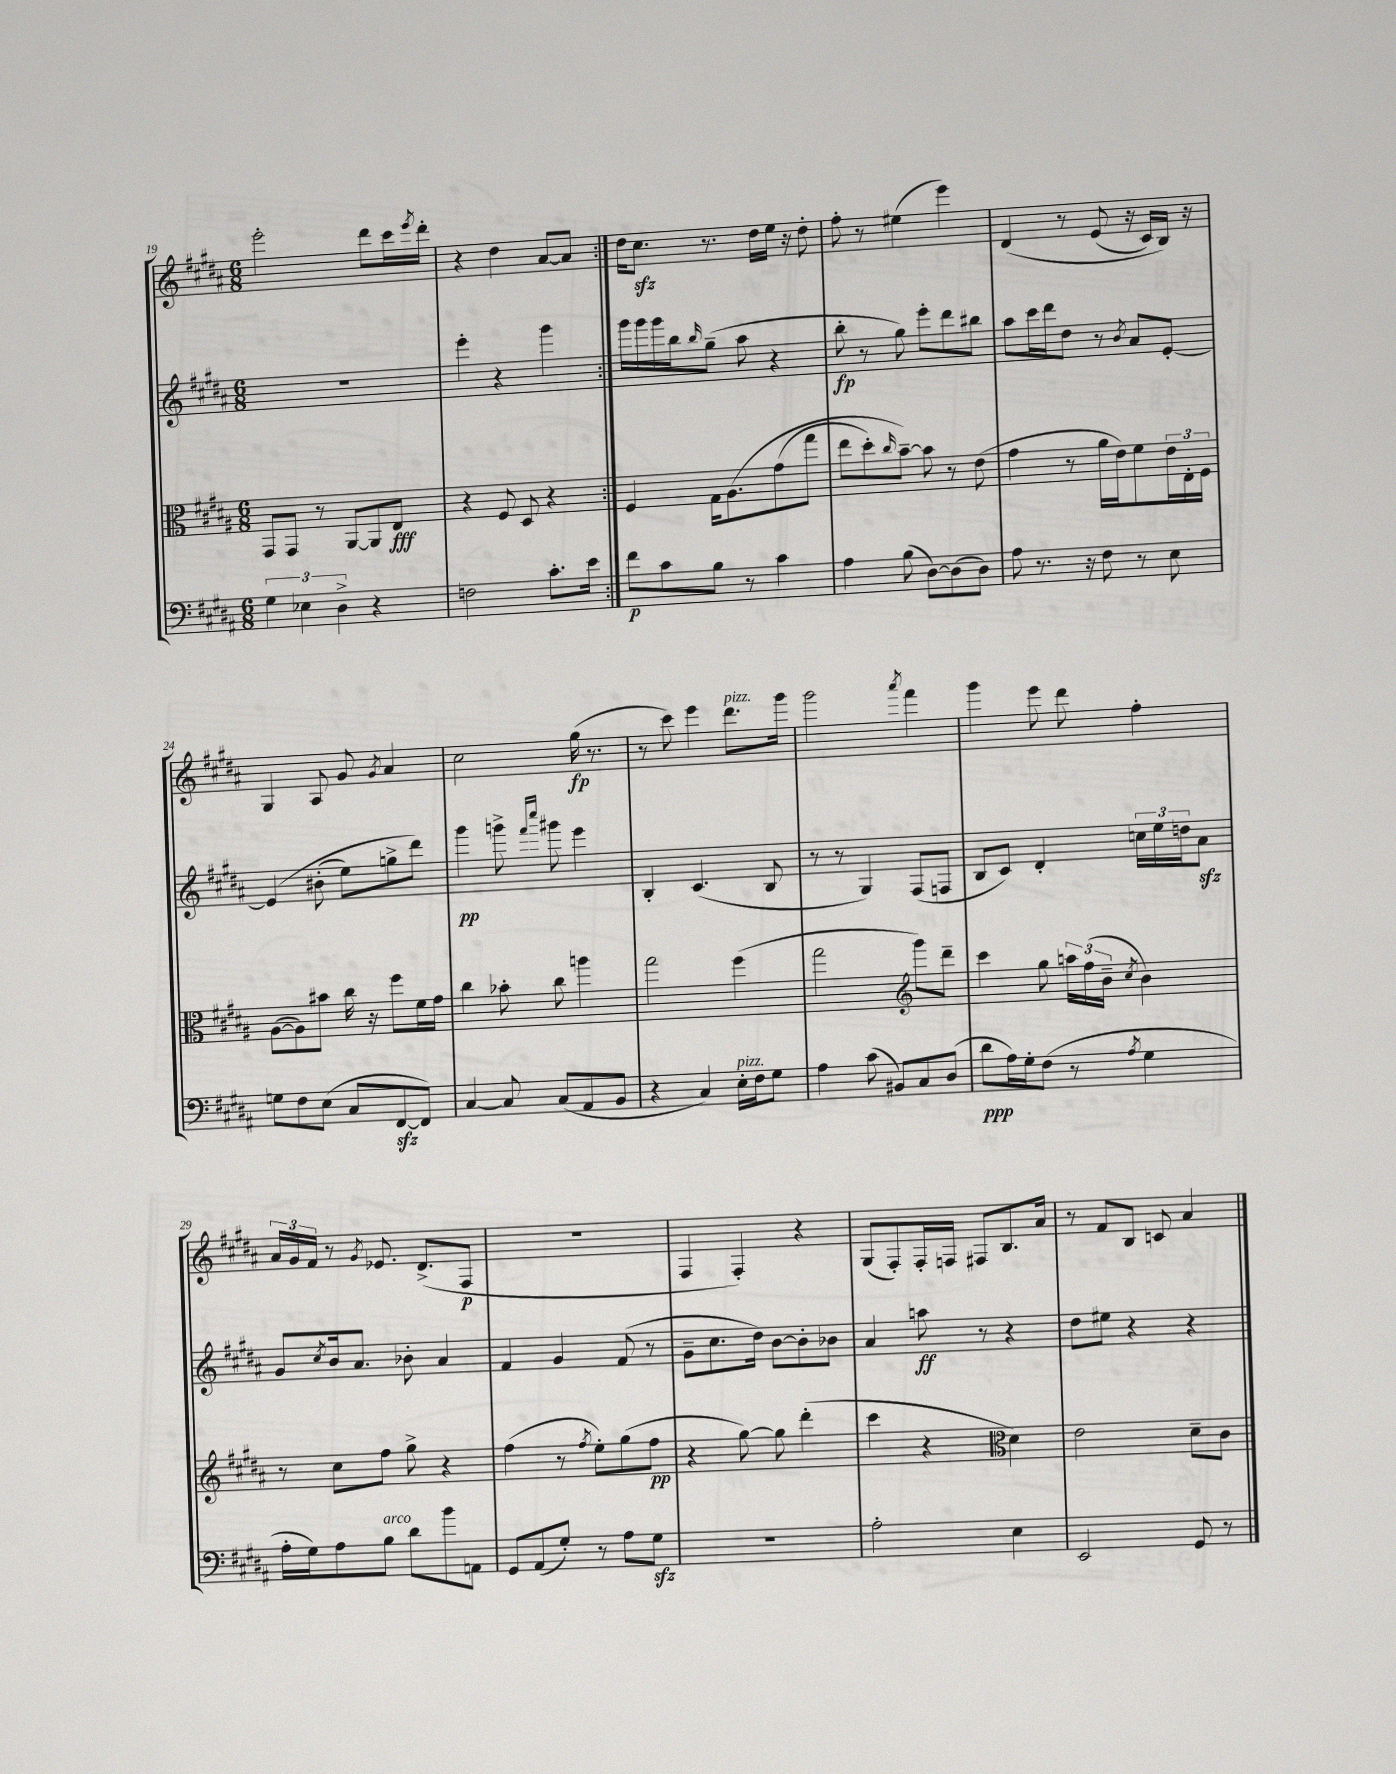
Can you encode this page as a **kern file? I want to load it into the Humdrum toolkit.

**kern	**dynam	**kern	**dynam	**kern	**dynam	**kern	**dynam
*part4	*part4	*part3	*part3	*part2	*part2	*part1	*part1
*staff4	*staff4	*staff3	*staff3	*staff2	*staff2	*staff1	*staff1
*clefF4	*	*clefC3	*	*clefG2	*	*clefG2	*
*k[f#c#g#d#a#]	*	*k[f#c#g#d#a#]	*	*k[f#c#g#d#a#]	*	*k[f#c#g#d#a#]	*
*M6/8	*	*M6/8	*	*M6/8	*	*M6/8	*
=19	=19	=19	=19	=19	=19	=19	=19
6G#\	.	8GG#/L	.	2.r	.	2eee'\	.
.	.	8GG#/J	.	.	.	.	.
6E-X\	.	.	.	.	.	.	.
.	.	8r	.	.	.	.	.
6D#^\	.	.	.	.	.	.	.
.	.	[8AA#/L	.	.	.	.	.
4r	.	8AA#/]	.	.	.	8ddd#\L	.
.	.	8E/J	fff	.	.	16ccc#\L	.
.	.	.	.	.	.	8qeee/	.
.	.	.	.	.	.	16ddd#'\JJ	.
=20	=20	=20	=20	=20	=20	=20	=20
2Fn\	.	4r	.	4eee'\	.	4r	.
.	.	8F#/	.	4r	.	4dd#\	.
.	.	8D#/	.	.	.	.	.
8.c#'\L	.	4r	.	4ggg#\	.	[8a#/L	.
.	.	.	.	.	.	8a#/J]	.
16e\Jk	.	.	.	.	.	.	.
=21:|!	=21:|!	=21:|!	=21:|!	=21:|!	=21:|!	=21:|!	=21:|!
8f#\L	p	4F#/	.	16ggg#\LL	.	16dd#\KL	.
.	.	.	.	16ggg#\	.	8.cc#zz\J	.
8c#\	.	.	.	16ggg#\	.	.	.
.	.	.	.	16bb\J	.	.	.
.	.	.	.	16qqbb/	.	.	.
8B\J	.	16G#\KL	.	(8gg#~\J	.	8.r	.
.	.	(8.A#\	.	.	.	.	.
8r	.	.	.	8aa#\	.	.	.
.	.	.	.	.	.	16dd#\LL	.
4c#\	.	(8g#\	.	4r	.	16ee\JJ	.
.	.	.	.	.	.	16r	.
.	.	8gg#\J	.	.	.	8dd#'\	.
=22	=22	=22	=22	=22	=22	=22	=22
4A#\	.	8ee\L	.	8bb'\	fp	8ff#'\	.
.	.	8dd#'\)	.	8r	.	8r	.
.	.	16qqcc#/	.	.	.	.	.
(8B\	.	[8b~\J)	.	8gg#\)	.	(4ee#X\	.
[8D#\L)	.	8b\]	.	8eee'\L	.	.	.
(8D#\]	.	8r	.	8ddd#\	.	4eee\)	.
8D#\J)	.	(8e\	.	8bb#X\J	.	.	.
=23	=23	=23	=23	=23	=23	=23	=23
8A#\	.	4g#\	.	8aa#\L	.	(4d#/	.
8.r	.	.	.	16ccc#\L	.	.	.
.	.	.	.	16ddd#\J	.	.	.
.	.	8r	.	8dd#\J	.	8r	.
16r	.	.	.	.	.	.	.
8F#\	.	16a#\LL	.	8r	.	(8e/	.
.	.	16e\J)	.	.	.	.	.
.	.	.	.	8qb/	.	.	.
8r	.	8f#\	.	8a#/L	.	16r	.
.	.	.	.	.	.	16c#/LL)	.
8E\	.	24e\L	.	[8e'/J	.	16B/JJ)	.
.	.	24E'\	.	.	.	.	.
.	.	.	.	.	.	16r	.
.	.	24F#\JJ	.	.	.	.	.
!!LO:LB:g=z
=24	=24	=24	=24	=24	=24	=24	=24
8Gn\L	.	([8A#\L	.	(4e/]	.	4G#/	.
8F#\	.	8A#\])	.	.	.	.	.
(8E\J	.	8b#X\J	.	(8b#X'\	.	8A#/	.
8C#/L	.	16cc#\	.	8ee\L)	.	8g#/	.
.	.	16r	.	.	.	.	.
.	.	.	.	.	.	8qg#/	.
[8FF#zz/	.	8ff#\L	.	8ggn^\	.	4a#/	.
8FF#/J])	.	16f#\L	.	8ddd#\J)	.	.	.
.	.	16g#\JJ	.	.	.	.	.
=25	=25	=25	=25	=25	=25	=25	=25
[4C#/	.	4cc#\	.	4ggg#\	pp	2cc#\	.
8C#/]	.	8b-X'\	.	8gggn^\	.	.	.
.	.	.	.	16qqfff#/LL	.	.	.
.	.	.	.	16qqcccc#/JJ	.	.	.
(8C#/L	.	8cc#\	.	8ggg#X\	.	.	.
8AA#/	.	4aan\	.	4eee\	.	(16gg#\	fp
.	.	.	.	.	.	8.r	.
8BB/J	.	.	.	.	.	.	.
=26	=26	=26	=26	=26	=26	=26	=26
4r	.	2gg#\	.	4B'/	.	8r	.
.	.	.	.	.	.	8ccc#\)	.
4C#/)	.	.	.	(4.c#/	.	4eee\	.
!	!	!	!	!	!	!LO:TX:a:i:t=pizz.	!
!LO:TX:a:i:t=pizz.	!	!	!	!	!	!	!
16E'\LL	.	(4ff#\	.	.	.	8.ddd#\L	.
16F#\J	.	.	.	.	.	.	.
8G#\J	.	.	.	8B/	.	.	.
.	.	.	.	.	.	16ggg#\Jk	.
=27	=27	=27	=27	=27	=27	=27	=27
4A#\	.	2gg#\	.	8r	.	2ggg#\	.
.	.	.	.	8r	.	.	.
(8c#\	.	.	.	4G#/)	.	.	.
8BB#X/L)	.	.	.	.	.	.	.
*	*	*clefG2	*	*	*	*	*
.	.	.	.	.	.	8qaaa#/	.
8C#/	.	8ggg#\L)	.	(8F#/L	.	4fff#\	.
(8D#/J	.	8ddd#~\J	.	8Fn/J	.	.	.
=28	=28	=28	=28	=28	=28	=28	=28
8d#\L	ppp	4ccc#\	.	8B/L	.	4ggg#\	.
16A#\L)	.	.	.	8c#/J)	.	.	.
16G#'\J	.	.	.	.	.	.	.
(8F#\J	.	8gg#\	.	4d#'/	.	8eee\	.
8r	.	24aan\LL	.	.	.	8ddd#\	.
.	.	(24ff#\	.	.	.	.	.
.	.	24b~\JJ	.	.	.	.	.
8qA#/	.	8qcc#/	.	.	.	.	.
4G#\	.	4b\)	.	24ccn\LL	.	4ff#'\	.
.	.	.	.	24ee\	.	.	.
.	.	.	.	24ddn\J	.	.	.
.	.	.	.	8a#zz\J	.	.	.
!!LO:LB:g=z
=29	=29	=29	=29	=29	=29	=29	=29
16A#'\LL	.	8r	.	8g#/L	.	24a#/LL	.
.	.	.	.	.	.	24g#/	.
16G#\J)	.	.	.	.	.	.	.
.	.	.	.	.	.	24f#/JJ	.
.	.	.	.	8qcc#/	.	.	.
8A#\	.	8cc#\L	.	16b/k	.	8r	.
.	.	.	.	8.a#/J	.	.	.
.	.	.	.	.	.	8qg#/	.
!LO:TX:a:i:t=arco	!	!	!	!	!	!	!
8B\J	.	8ff#\J	.	.	.	8.e-X/	.
8d#\L	.	8gg#^\	.	8b-X'\	.	.	.
.	.	.	.	.	.	(8.d#^/L	.
8b\	.	4r	.	4a#/	.	.	.
8AAn\J	.	.	.	.	.	8F#/J	p
=30	=30	=30	=30	=30	=30	=30	=30
8GG#/L	.	(4ff#\	.	4f#/	.	2.r	.
(8AA#/	.	.	.	.	.	.	.
8G#'/J)	.	8r	.	4g#/	.	.	.
.	.	8qff#/	.	.	.	.	.
8r	.	8ee'\L)	.	.	.	.	.
8A#\L	.	(8gg#\	.	(8f#/	.	.	.
8G#zz\J	.	8ff#\J	pp	8r	.	.	.
=31	=31	=31	=31	=31	=31	=31	=31
2.r	.	4r	.	8g#~\L	.	4F#/	.
.	.	.	.	8.cc#\	.	.	.
.	.	[8gg#\)	.	.	.	4F#'/)	.
.	.	.	.	16dd#\Jk)	.	.	.
.	.	8gg#\]	.	[8b\L	.	.	.
.	.	(4ddd#'\	.	8b'\]	.	4r	.
.	.	.	.	8b-X\J	.	.	.
=32	=32	=32	=32	=32	=32	=32	=32
2A#'\	.	4ccc#\	.	4a#/	.	(8G#/L	.
.	.	.	.	.	.	8F#'/)	.
.	.	4r	.	8aan\	ff	16F#'/L	.
.	.	.	.	.	.	16Fn/JJ	.
.	.	.	.	8r	.	8F#X/L	.
*	*	*clefC3	*	*	*	*	*
4E\	.	4d#\)	.	4r	.	8.B/	.
.	.	.	.	.	.	16a#/Jk	.
=33	=33	=33	=33	=33	=33	=33	=33
2EE/	.	2e\	.	8dd#\L	.	8r	.
.	.	.	.	8ee#X\J	.	8f#/L	.
.	.	.	.	4r	.	8B/J	.
.	.	.	.	.	.	8cn/	.
8GG#/	.	8d#~\L	.	4r	.	4a#/	.
8r	.	8c#\J	.	.	.	.	.
==	==	==	==	==	==	==	==
*-	*-	*-	*-	*-	*-	*-	*-
